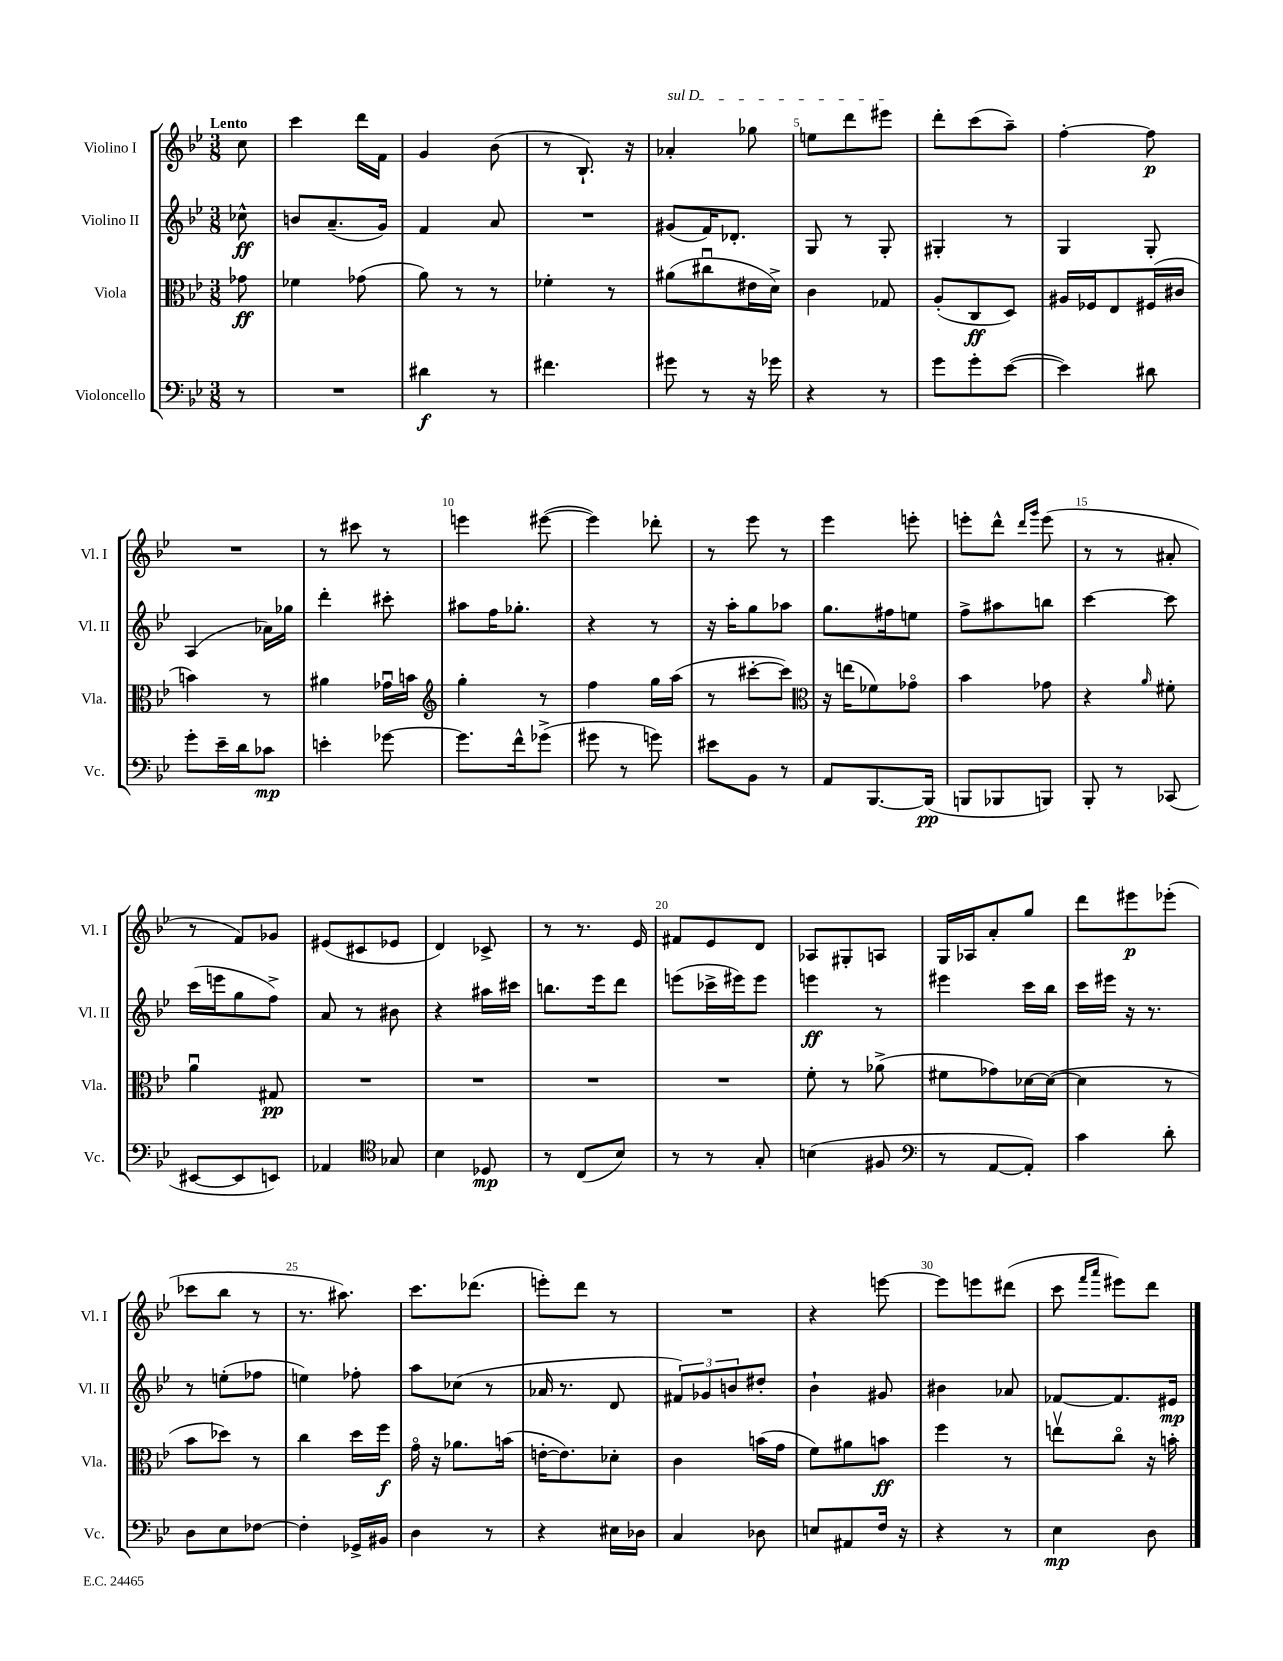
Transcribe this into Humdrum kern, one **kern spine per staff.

**kern	**kern	**kern	**kern
*staff4	*staff3	*staff2	*staff1
*clefF4	*clefC3	*clefG2	*clefG2
*k[b-e-]	*k[b-e-]	*k[b-e-]	*k[b-e-]
*M3/8	*M3/8	*M3/8	*M3/8
8r	8g-	8cc-^^	8cc
=	=	=	=
4.r	4f-	8b	4ccc
.	.	(8.a~	.
.	(8g-	.	16ddd
.	.	16g)	16f
=	=	=	=
4d#	8a)	4f	4g
.	8r	.	.
8r	8r	8a	(8b-
=	=	=	=
4.f#	4f-'	4.r	8r
.	.	.	8.B-`)
.	8r	.	.
.	.	.	16r
=	=	=	=
8g#	(8a#	(8g#	4a-'
8r	8cc#u	16f)	.
.	.	8.d-'	.
16r	16e#	.	8gg-
16g-	16d^)	.	.
=	=	=	=
4r	4c	8G	8ee
.	.	8r	8ddd
8r	8G-	8G'	8eee#
=	=	=	=
8g	(8A'	4G#'	8ddd'
8g'	8C	.	(8ccc
([8e-	8D)	8r	8aa~)
=	=	=	=
4e-])	16A#	4G	[4ff'
.	16F-	.	.
.	8E-	.	.
8d#	(16F#	8G'	8ff]
.	16c#	.	.
=	=	=	=
8g'	4b)	(4A	4.r
16e-~	.	.	.
16d	.	.	.
8c-	8r	16a-)	.
.	.	16gg-	.
=	=	=	=
4e'	4a#	4ddd'	8r
.	.	.	8ccc#
[8g-	16g-u	8ccc#'	8r
.	16b	.	.
=	=	=	=
*	*clefG2	*	*
8.g-]	4gg'	8aa#	4eee
.	.	16ff	.
16f^^	.	8.gg-'	.
(8g-^	8r	.	([8eee#
=	=	=	=
8g#	4ff	4r	4eee#])
8r	.	.	.
8g)	16gg	8r	8ddd-'
.	(16aa	.	.
=	=	=	=
8e#	8r	16r	8r
.	.	16aa'	.
8BB-	[8ccc#'	8gg	8eee-
8r	8ccc#])	8aa-	8r
=	=	=	=
*	*clefC3	*	*
8AA	16r	8.gg	4eee-
.	(16ee	.	.
[8.BBB-	8f-)	.	.
.	.	16ff#	.
.	8g-o	8ee	8eee'
(16BBB-]	.	.	.
=	=	=	=
8BBB	4b-	8ff^	8eee'
8BBB-	.	8aa#	8ddd^^
.	.	.	16qqddd
.	.	.	16qqggg
8BBB)	8g-	8bb	(8eee
=	=	=	=
8BBB-'	4r	[4ccc	8r
8r	.	.	8r
.	16qqa	.	.
(8CC-	8f#'	8ccc]	8a#'
=	=	=	=
[8EE#	4au	(16ccc	8r
.	.	16eee	.
8EE#]	.	8gg	8f)
8EE)	8G#	8ff^)	8g-
=	=	=	=
4AA-	4.r	8a	(8e#
.	.	8r	8c#
*clefC4	*	*	*
8G-	.	8b#	8e-
=	=	=	=
4B-	4.r	4r	4d)
8D-	.	16aa#	8c-^
.	.	16ccc#	.
=	=	=	=
8r	4.r	8.bb	8r
(8C	.	.	8.r
.	.	16eee-	.
8B-)	.	8ddd	.
.	.	.	16e-
=	=	=	=
8r	4.r	(8eee	8f#
8r	.	16ccc-^	8e-
.	.	16eee#)	.
8G'	.	8eee#	8d
=	=	=	=
(4B	8f'	4eee	8A-
.	8r	.	8G#'
8F#	(8a-^	8r	8A
=	=	=	=
*clefF4	*	*	*
8r	8f#	4eee#	16G
.	.	.	16A-
[8AA	8g-)	.	8a'
8AA'])	[16d-	16ccc	8gg
.	(16d-_	16bb-	.
=	=	=	=
4c	4d-]	16ccc	8ddd
.	.	16eee#	.
.	.	16r	8eee#
.	.	8.r	.
8d'	8r	.	(8eee-'
=	=	=	=
8D	8b-	8r	8ccc-
8E-	8dd-)	(8ee'	8bb-
[8F-	8r	8ff-	8r
=	=	=	=
4F-']	4cc	4ee)	8.r
.	.	.	8.aa#)
16GG-^	16dd	8ff-'	.
16BB#	16ff	.	.
=	=	=	=
4D	16go	8aa	8.ccc
.	16r	.	.
.	8.a-	(8cc-	.
.	.	.	(8.ddd-
8r	.	8r	.
.	(16b	.	.
=	=	=	=
4r	[16e'	16a-	8eee')
.	8.e])	8.r	.
.	.	.	8ddd
16E#	8d-'	8d	8r
16D-	.	.	.
=	=	=	=
4C	4c	12f#)	4.r
.	.	12g-	.
.	.	12b	.
8D-	(16b	8dd#'	.
.	16g	.	.
=	=	=	=
8E	8f)	4b-`	4r
8AA#	8a#	.	.
16F	8b	8g#	[8eee
16r	.	.	.
=	=	=	=
4r	4ff	4b#	8eee]
.	.	.	8eee
8r	8r	8a-	(8ddd#
=	=	=	=
4E-	8eev	[8f-	8ccc
.	.	.	16qqfff
.	.	.	16qqaaa
.	8cco	8.f-]	8eee#)
8D	16r	.	8ddd
.	16b'	16e#	.
==	==	==	==
*-	*-	*-	*-
